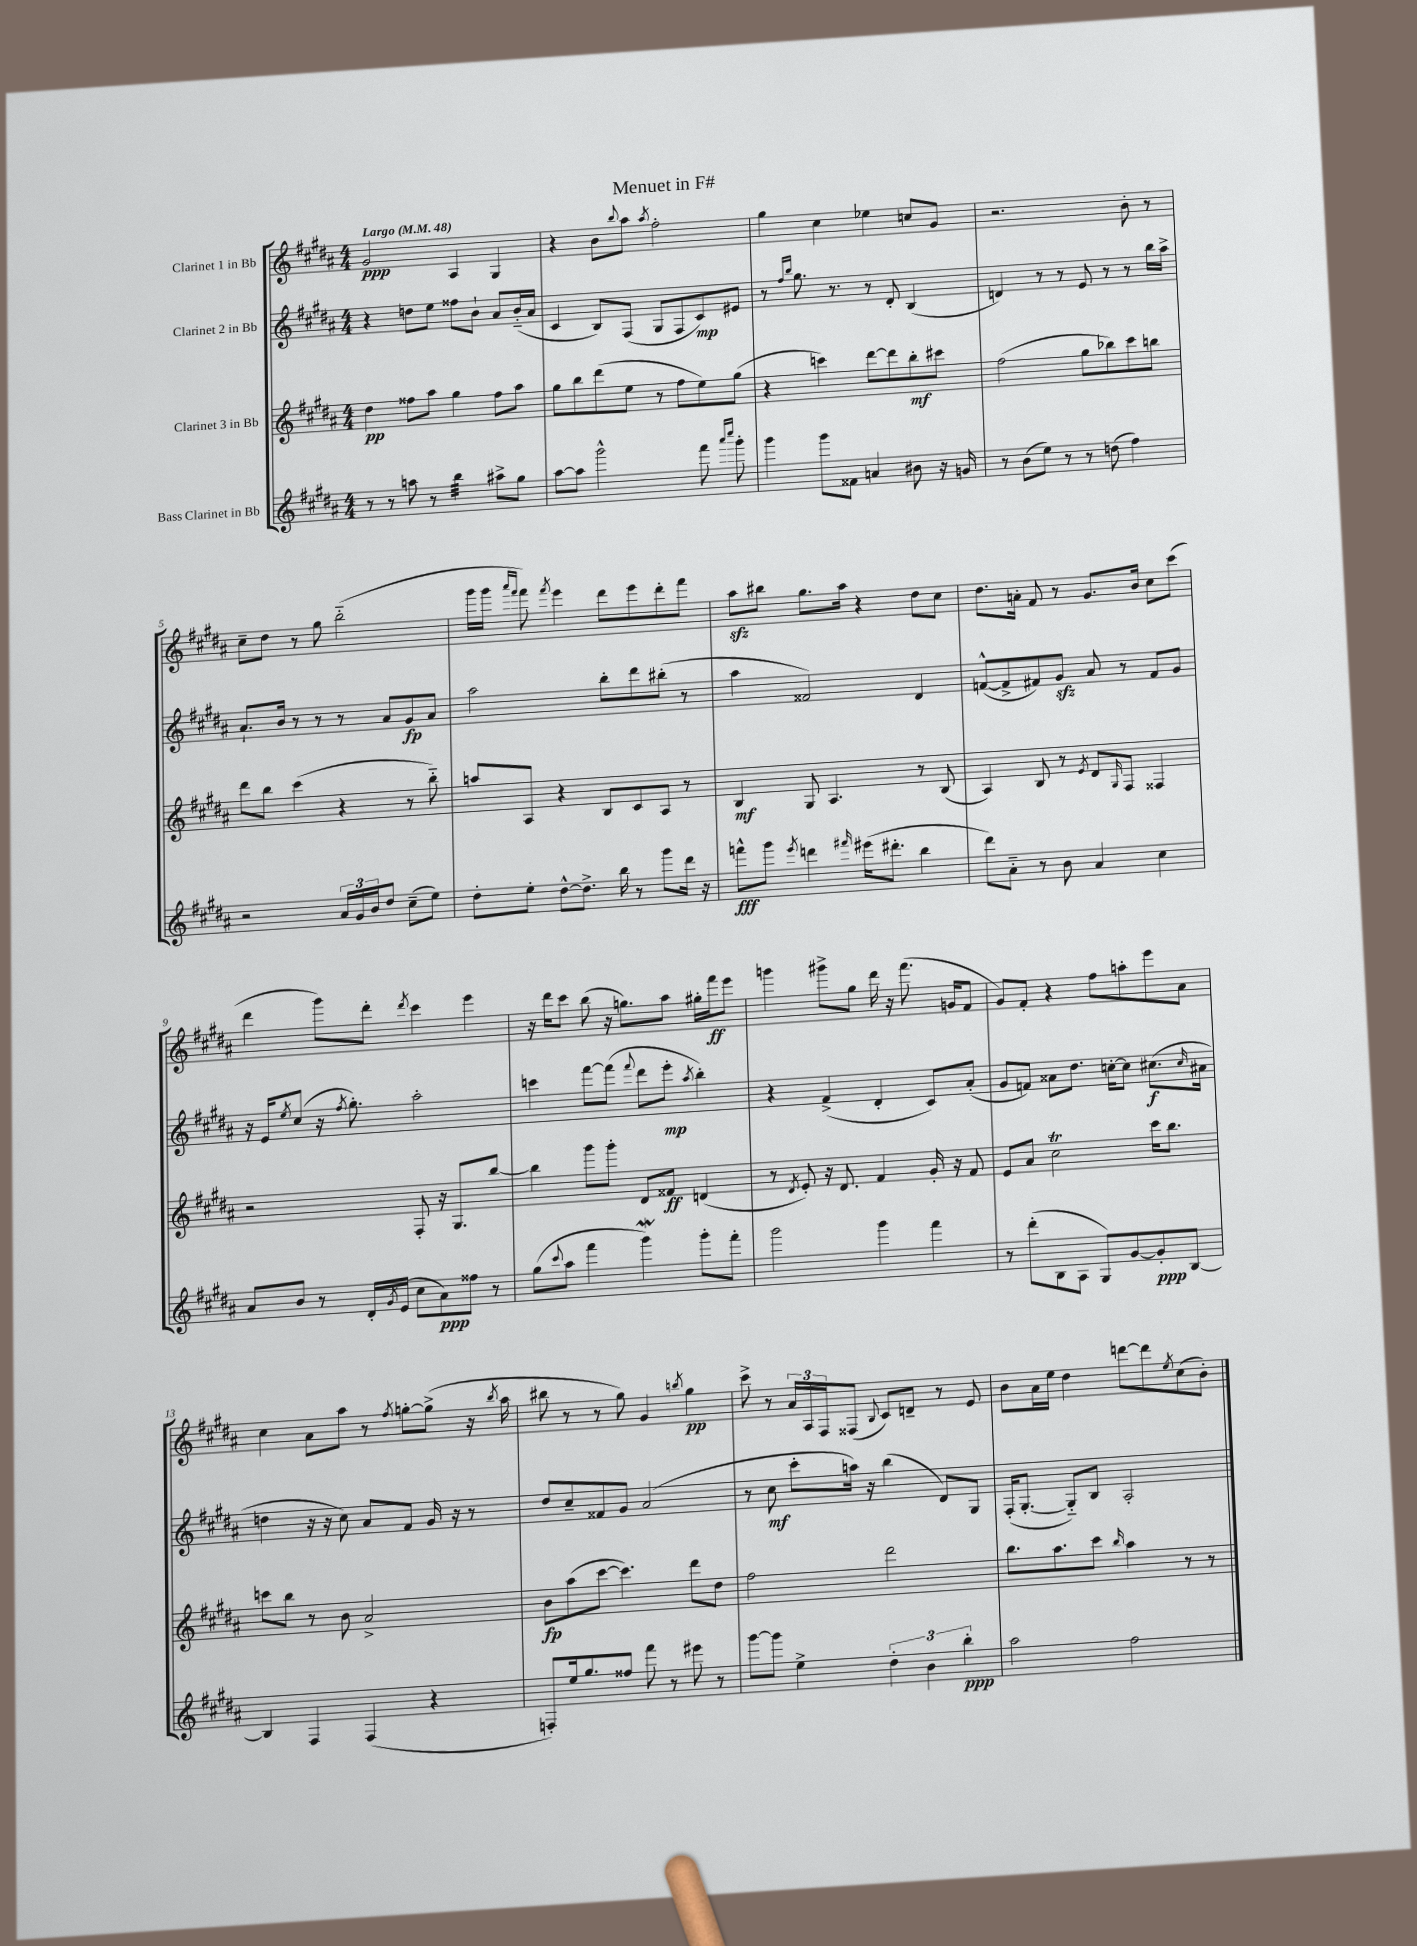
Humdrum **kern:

**kern	**kern	**kern	**kern
*staff4	*staff3	*staff2	*staff1
*clefG2	*clefG2	*clefG2	*clefG2
*k[f#c#g#d#a#]	*k[f#c#g#d#a#]	*k[f#c#g#d#a#]	*k[f#c#g#d#a#]
*M4/4	*M4/4	*M4/4	*M4/4
*MM48	*MM48	*MM48	*MM48
8r	4dd#	4r	2g#
8r	.	.	.
8aa	8ff##	8dd	.
8r	8aa#	8ee	.
4bb	4gg#	8ff##	4A#
.	.	8b`	.
8aa#^	8ff##	8a#	4G#
8gg#	8aa#	(16b'~	.
.	.	16a#	.
=	=	=	=
[8aa#	8gg#	4c#	4r
8aa#]	8bb	.	.
2ggg#^^	(8ddd#	8B)	8b
.	.	.	8qqbb
.	8ee	(8F#	8aa#
.	.	.	8qaa#
.	8r	8G#	2ff#'
.	8ff#	8F#	.
8fff#	8ee)	8c#)	.
16qqaaa#	.	.	.
16qqcccc#	.	.	.
8ggg#'	(8gg#	8e#	.
=	=	=	=
4ggg#	4r	8r	4gg#
.	.	16qqff#	.
.	.	16qqbb	.
.	.	8.gg#	.
8ggg#	4ccc)	.	4cc#
.	.	8.r	.
8f##	.	.	.
4a	[8ddd#	8r	4ee-
.	8ddd#]	8d#'	.
8b#	8bb'	(4B	8cc
16r	8ccc#	.	8g#
16g	.	.	.
=	=	=	=
8r	(2ff#	4d)	2.r
(8b	.	.	.
8ee)	.	8r	.
8r	.	8r	.
8r	8gg#	8e	.
(8dd	8bb-)	8r	.
4ff#)	8ccc#	8r	8b'
.	8bb	16bb	8r
.	.	16aa#^	.
=	=	=	=
2r	8ddd#	8.a#`	8cc#~
.	8bb	.	8dd#
.	.	16b	.
.	(4ccc#	8r	8r
.	.	8r	8gg#
24a#	4r	8r	(2bb'~
24g#	.	.	.
24b	.	.	.
8dd#	.	8a#	.
(8cc#~	8r	8g#	.
8ee)	8bb'~)	8a#	.
=	=	=	=
8dd#'	8aa	2aa#	16ggg#
.	.	.	16ggg#
.	.	.	16qqaaa#
.	.	.	16qqfff#
8ee'	8A#	.	8fff#)
.	.	.	8qfff#
[8dd#^^	4r	.	4eee
8.dd#^]	.	.	.
.	8B	8bb'	8ddd#
16bb	.	.	.
8r	8c#	8ddd#	8eee
8ggg#	8A#	(8bb#'	8ddd#'
16ddd#	8r	8r	8fff#
16r	.	.	.
=	=	=	=
8fff^^	4B	4aa#	8aa#
8ggg#	.	.	8bb#
8qeee	.	.	.
4ddd	8G#	2f##)	8.gg#
.	4.A#	.	.
.	.	.	16aa#
16qqfff#	.	.	.
(16eee#	.	.	4r
8.ddd#'	.	.	.
4bb	8r	4d#	8dd#
.	(8B	.	8cc#
=	=	=	=
8ddd#)	4A#)	([8f^^	8.dd#
8a#'~	.	8f^]	.
.	.	.	16a'
8r	8B	8f#)	8f#
8b	8r	8g#	8r
.	8qe	.	.
4a#	8d#	8a#	8.g#
.	16qqG#	.	.
.	8F#	8r	.
.	.	.	16b
4cc#	4F##	8f#	8cc#
.	.	8g#	(8ccc#
=	=	=	=
8a#	2r	16r	4ddd#
.	.	16e	.
.	.	8qee	.
8b	.	(8cc#	.
8r	.	16r	8ggg#)
.	.	8qff#	.
.	.	8.gg#')	.
16d#'	.	.	8ddd#'
8qg#	.	.	.
(16e	.	.	.
.	.	.	8qddd#
8cc#	8F#'	2aa#'	4ccc#
8a#)	16r	.	.
.	8.G#	.	.
8ff##	.	.	4eee
8r	[8bb	.	.
=	=	=	=
(8gg#	4bb]	4ccc	16r
.	.	.	16ddd#
8qqccc#	.	.	.
8aa#	.	.	8ccc#
4fff#	8ggg#	[8fff#	(8bb
.	8ggg#'	(8fff#]	16r
.	.	.	8.gg)
.	.	8qqfff#	.
4ggg#)	8d#	8ddd#	.
.	8f##	8eee'	8aa#
.	.	8qaa#	.
8ggg#'	(4d	4bb')	16gg#'
.	.	.	16fff#
8fff#'	.	.	8eee
=	=	=	=
2ggg#	8r	4r	4ggg
.	8qd#	.	.
.	8e')	.	.
.	16r	(4f#^	8ggg#^
.	8.d#	.	.
.	.	.	8gg#
4ggg#	4f#	4d#'	16ddd#
.	.	.	16r
.	.	.	(8.fff#
4fff#	16g#'	8c#)	.
.	16r	.	16g
.	8f#	(8a#'	8f#
=	=	=	=
8r	8e	8g#	8g#)
(8ddd#'	8a#	8f)	8f#'
8B	2cc#	8a##	4r
8A#	.	8.dd#	.
8G#)	.	.	8ff#
.	.	[16cc'	.
[8g#	.	8cc]	8aa'
8g#']	16ccc#	(8.cc#	8eee
.	8.bb	.	.
[8B	.	.	8a#
.	.	16qqcc#	.
.	.	16a#	.
=	=	=	=
4B]	8ccc	4dd	4cc#
.	8bb	.	.
4F#	8r	16r	8a#
.	.	16r	.
.	8b	8cc#)	8aa#
(4F#	2a#^	8a#	8r
.	.	.	8qff#
.	.	8f#	[8gg'
4r	.	16g#	(8gg^]
.	.	16r	.
.	.	8r	16r
.	.	.	8qbb
.	.	.	16aa#
=	=	=	=
8F')	8b	8dd#	8bb#
16ee	(8aa#	8cc#~	8r
8.gg#	.	.	.
.	[8ccc#	8f##	8r
8ff##	4.ccc#])	8g#	8gg#)
8fff#	.	(2a#	4g#
8r	.	.	.
.	.	.	8qbb
8eee#	8ddd#	.	4gg#
8r	8dd#	.	.
=	=	=	=
[8ggg#	2ff#	8r	8ccc#^
8ggg#]	.	8cc#	8r
4ee^	.	8ccc#'	24a#
.	.	.	24A#
.	.	.	24F#
.	.	16aa)	(8F##
.	.	16r	.
.	.	.	8qqB
6dd#'	2ddd#	(4bb	8c#)
.	.	.	8d~
6b	.	.	.
.	.	8d#)	8r
6bb'	.	.	.
.	.	8G#	8e
=	=	=	=
2aa#	8.bb	(16F#'	8b
.	.	[8.G#'	.
.	.	.	16a#
.	8.aa#	.	16ee
.	.	8G#'~])	4dd#
.	8ccc#	8B	.
.	16qqbb	.	.
2ff#	4aa#	2A#'	[8ddd
.	.	.	8ddd]
.	.	.	8qee
.	8r	.	(8cc#
.	8r	.	8b')
==	==	==	==
*-	*-	*-	*-
